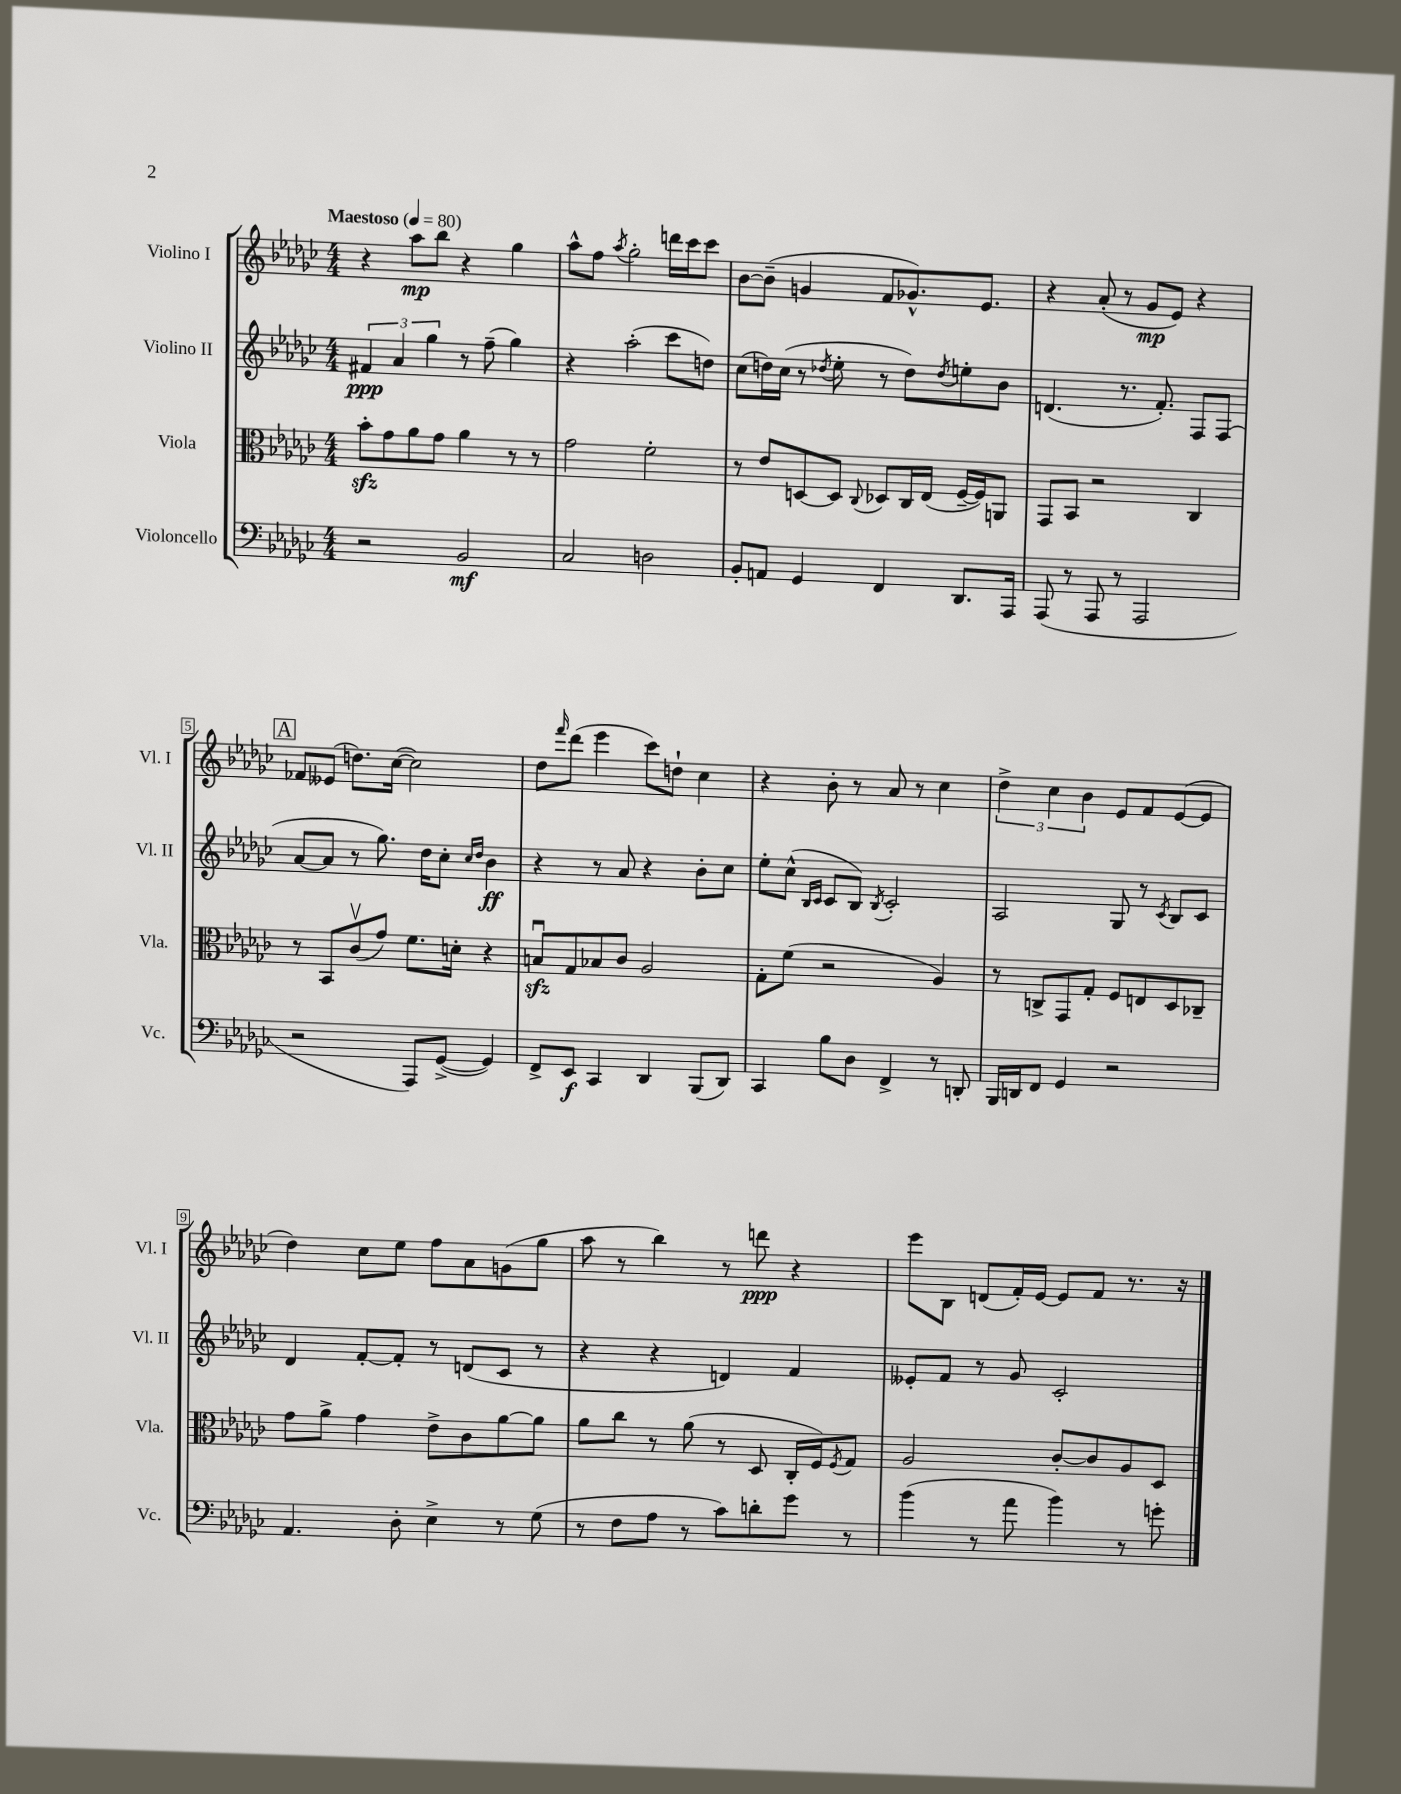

**kern	**dynam	**kern	**kern	**dynam	**kern	**dynam
*part4	*part4	*part3	*part2	*part2	*part1	*part1
*staff4	*staff4	*staff3	*staff2	*staff2	*staff1	*staff1
*I"Violoncello	*	*I"Viola	*I"Violino II	*	*I"Violino I	*
*I'Vc.	*	*I'Vla.	*I'Vl. II	*	*I'Vl. I	*
*clefF4	*	*clefC3	*clefG2	*	*clefG2	*
*k[b-e-a-d-g-c-]	*	*k[b-e-a-d-g-c-]	*k[b-e-a-d-g-c-]	*	*k[b-e-a-d-g-c-]	*
*M4/4	*	*M4/4	*M4/4	*	*M4/4	*
*MM80	*	*MM80	*MM80	*	*MM80	*
=1	=1	=1	=1	=1	=1	=1
!	!	!	!	!	!LO:TX:a:B:t=Maestoso	!
2r	.	8b-zz'\L	6f#X/	ppp	4r	.
.	.	8g-\	.	.	.	.
.	.	.	6a-/	.	.	.
.	.	8a-\	.	.	8aa-\L	mp
.	.	.	6gg-\	.	.	.
.	.	8g-\J	.	.	8bb-\J	.
2BB-/	mf	4a-\	8r	.	4r	.
.	.	.	(8ff~\	.	.	.
.	.	8r	4gg-\)	.	4gg-\	.
.	.	8r	.	.	.	.
=2	=2	=2	=2	=2	=2	=2
2C-/	.	2g-\	4r	.	8aa-^^\L	.
.	.	.	.	.	8ff\J	.
.	.	.	.	.	8qaa-/	.
.	.	.	(2aa-'\	.	2gg-'\	.
2Dn\	.	2f'\	.	.	.	.
.	.	.	8ccc-\L	.	16dddn\LL	.
.	.	.	.	.	16ccc-\J	.
.	.	.	8ddn\J)	.	8ccc-\J	.
=3	=3	=3	=3	=3	=3	=3
8BB-'/L	.	8r	(8cc-\L	.	[8b-\L	.
8AAn/J	.	8e-/L	16ddn\L)	.	(8b-~\J]	.
.	.	.	(16cc-\JJ	.	.	.
4GG-/	.	[8Dn/	8r	.	4gn/	.
.	.	.	8qdd-X/	.	.	.
.	.	8D/J]	8ee-'\	.	.	.
.	.	8qqC-/	.	.	.	.
4FF/	.	8D-X/L	8r	.	8f/L	.
.	.	16C-/L	8dd-\L)	.	8.g-X^^/)	.
.	.	(16E-/JJ	.	.	.	.
.	.	.	8qdd-/	.	.	.
8.DD-/L	.	[16F~/LL	8een'\	.	.	.
.	.	16F/J])	.	.	8.e-/J	.
.	.	8AAn/J	8b-\J	.	.	.
16AAA-/Jk	.	.	.	.	.	.
=4	=4	=4	=4	=4	=4	=4
(8AAA-/	.	8GG-/L	(4.dn/	.	4r	.
8r	.	8BB-/J	.	.	.	.
8AAA-/	.	2r	.	.	(8a-'/	.
8r	.	.	8.r	.	8r	.
2AAA-/	.	.	.	.	8g-/L	mp
.	.	.	8.f'/)	.	.	.
.	.	.	.	.	8e-/J)	.
.	.	4C-/	8F/L	.	4r	.
.	.	.	(8F/J	.	.	.
!!LO:LB:g=z
!!LO:REH:place=s1:t=A
=5	=5	=5	=5	=5	=5	=5
2r	.	8r	[8a-/L	.	8f-X/L	.
.	.	8BB-/L	8a-/J]	.	(8e--X/J	.
.	.	(8c-v/	8r	.	8.ddn\L)	.
.	.	8g-/J)	8.gg-\)	.	.	.
.	.	.	.	.	([16cc-\Jk	.
8AAA-/L)	.	8.f\L	.	.	2cc-\])	.
.	.	.	16dd-\KL	.	.	.
([8GG-^/J	.	.	8cc-'\J	.	.	.
.	.	16dn'\Jk	.	.	.	.
.	.	.	16qqcc-/LL	.	.	.
.	.	.	16qqdd-/JJ	.	.	.
4GG-/])	.	4r	4b-\	ff	.	.
=6	=6	=6	=6	=6	=6	=6
8FF^/L	.	8Bnzzu/L	4r	.	8dd-\L	.
.	.	.	.	.	16qqfff/	.
8EE-/J	f	8G-/	.	.	(8ddd-\J	.
4CC-/	.	8B-X/	8r	.	4eee-\	.
.	.	8c-/J	8a-/	.	.	.
4DD-/	.	2A-/	4r	.	8ccc-\L)	.
.	.	.	.	.	8ddn`\J	.
(8BBB-/L	.	.	8b-'\L	.	4cc-\	.
8DD-/J)	.	.	8cc-\J	.	.	.
=7	=7	=7	=7	=7	=7	=7
4CC-/	.	8G-'\L	8ee-'\L	.	4r	.
.	.	(8f\J	(8cc-^^\J	.	.	.
.	.	.	16qqB-/LL	.	.	.
.	.	.	16qqc-/JJ	.	.	.
8B-\L	.	2r	8c-/L	.	8b-'\	.
8D-\J	.	.	8B-/J)	.	8r	.
.	.	.	8qB-/	.	.	.
4FF^/	.	.	2c-'/	.	8a-/	.
.	.	.	.	.	8r	.
8r	.	4A-/)	.	.	4cc-\	.
8DDn'/	.	.	.	.	.	.
=8	=8	=8	=8	=8	=8	=8
16BBB-/LL	.	8r	2A-/	.	6dd-^\	.
16DDn/J	.	.	.	.	.	.
8FF/J	.	8Cn^/L	.	.	.	.
.	.	.	.	.	6cc-\	.
4GG-/	.	8GG-/	.	.	.	.
.	.	.	.	.	6b-\	.
.	.	8G-'/J	.	.	.	.
2r	.	8F/L	8G-/	.	8e-/L	.
.	.	8En/	8r	.	8f/	.
.	.	.	8qc-/	.	.	.
.	.	8D-/	8B-/L	.	([8e-/	.
.	.	8C-X~/J	8c-/J	.	8e-/J]	.
!!LO:LB:g=z
=9	=9	=9	=9	=9	=9	=9
4.AA-/	.	8g-\L	4d-/	.	4dd-\)	.
.	.	8a-^\J	.	.	.	.
.	.	4g-\	[8f'/L	.	8cc-\L	.
8D-'\	.	.	8f'/J]	.	8ee-\J	.
4E-^\	.	8e-^\L	8r	.	8ff\L	.
.	.	8c-\	(8dn/L	.	8a-\	.
8r	.	[8a-\	8c-/J	.	(8gn\	.
(8G-\	.	8a-\J]	8r	.	8gg-\J	.
=10	=10	=10	=10	=10	=10	=10
8r	.	8a-\L	4r	.	8aa-\	.
8F\L	.	8cc-\J	.	.	8r	.
8A-\J	.	8r	4r	.	4bb-\)	.
8r	.	(8a-\	.	.	.	.
8c-\L)	.	8r	4dn/)	.	8r	.
8dn'\	.	8D-/	.	.	8dddn\	ppp
8g-\J	.	16C-'/LL	4f/	.	4r	.
.	.	16F/J)	.	.	.	.
.	.	8qF/	.	.	.	.
8r	.	8G-/J	.	.	.	.
=11	=11	=11	=11	=11	=11	=11
(4b-\	.	2A-/	8e--X'/L	.	8eee-\L	.
.	.	.	8f/J	.	8B-\J	.
8r	.	.	8r	.	(8dn/L	.
8a-\	.	.	8g-/	.	16f'/L)	.
.	.	.	.	.	[16e-/JJ	.
4b-\)	.	[8c-'/L	2c-'/	.	8e-/L]	.
.	.	8c-/]	.	.	8f/J	.
8r	.	8A-/	.	.	8.r	.
8gn'\	.	8D-/J	.	.	.	.
.	.	.	.	.	16r	.
==	==	==	==	==	==	==
*-	*-	*-	*-	*-	*-	*-
